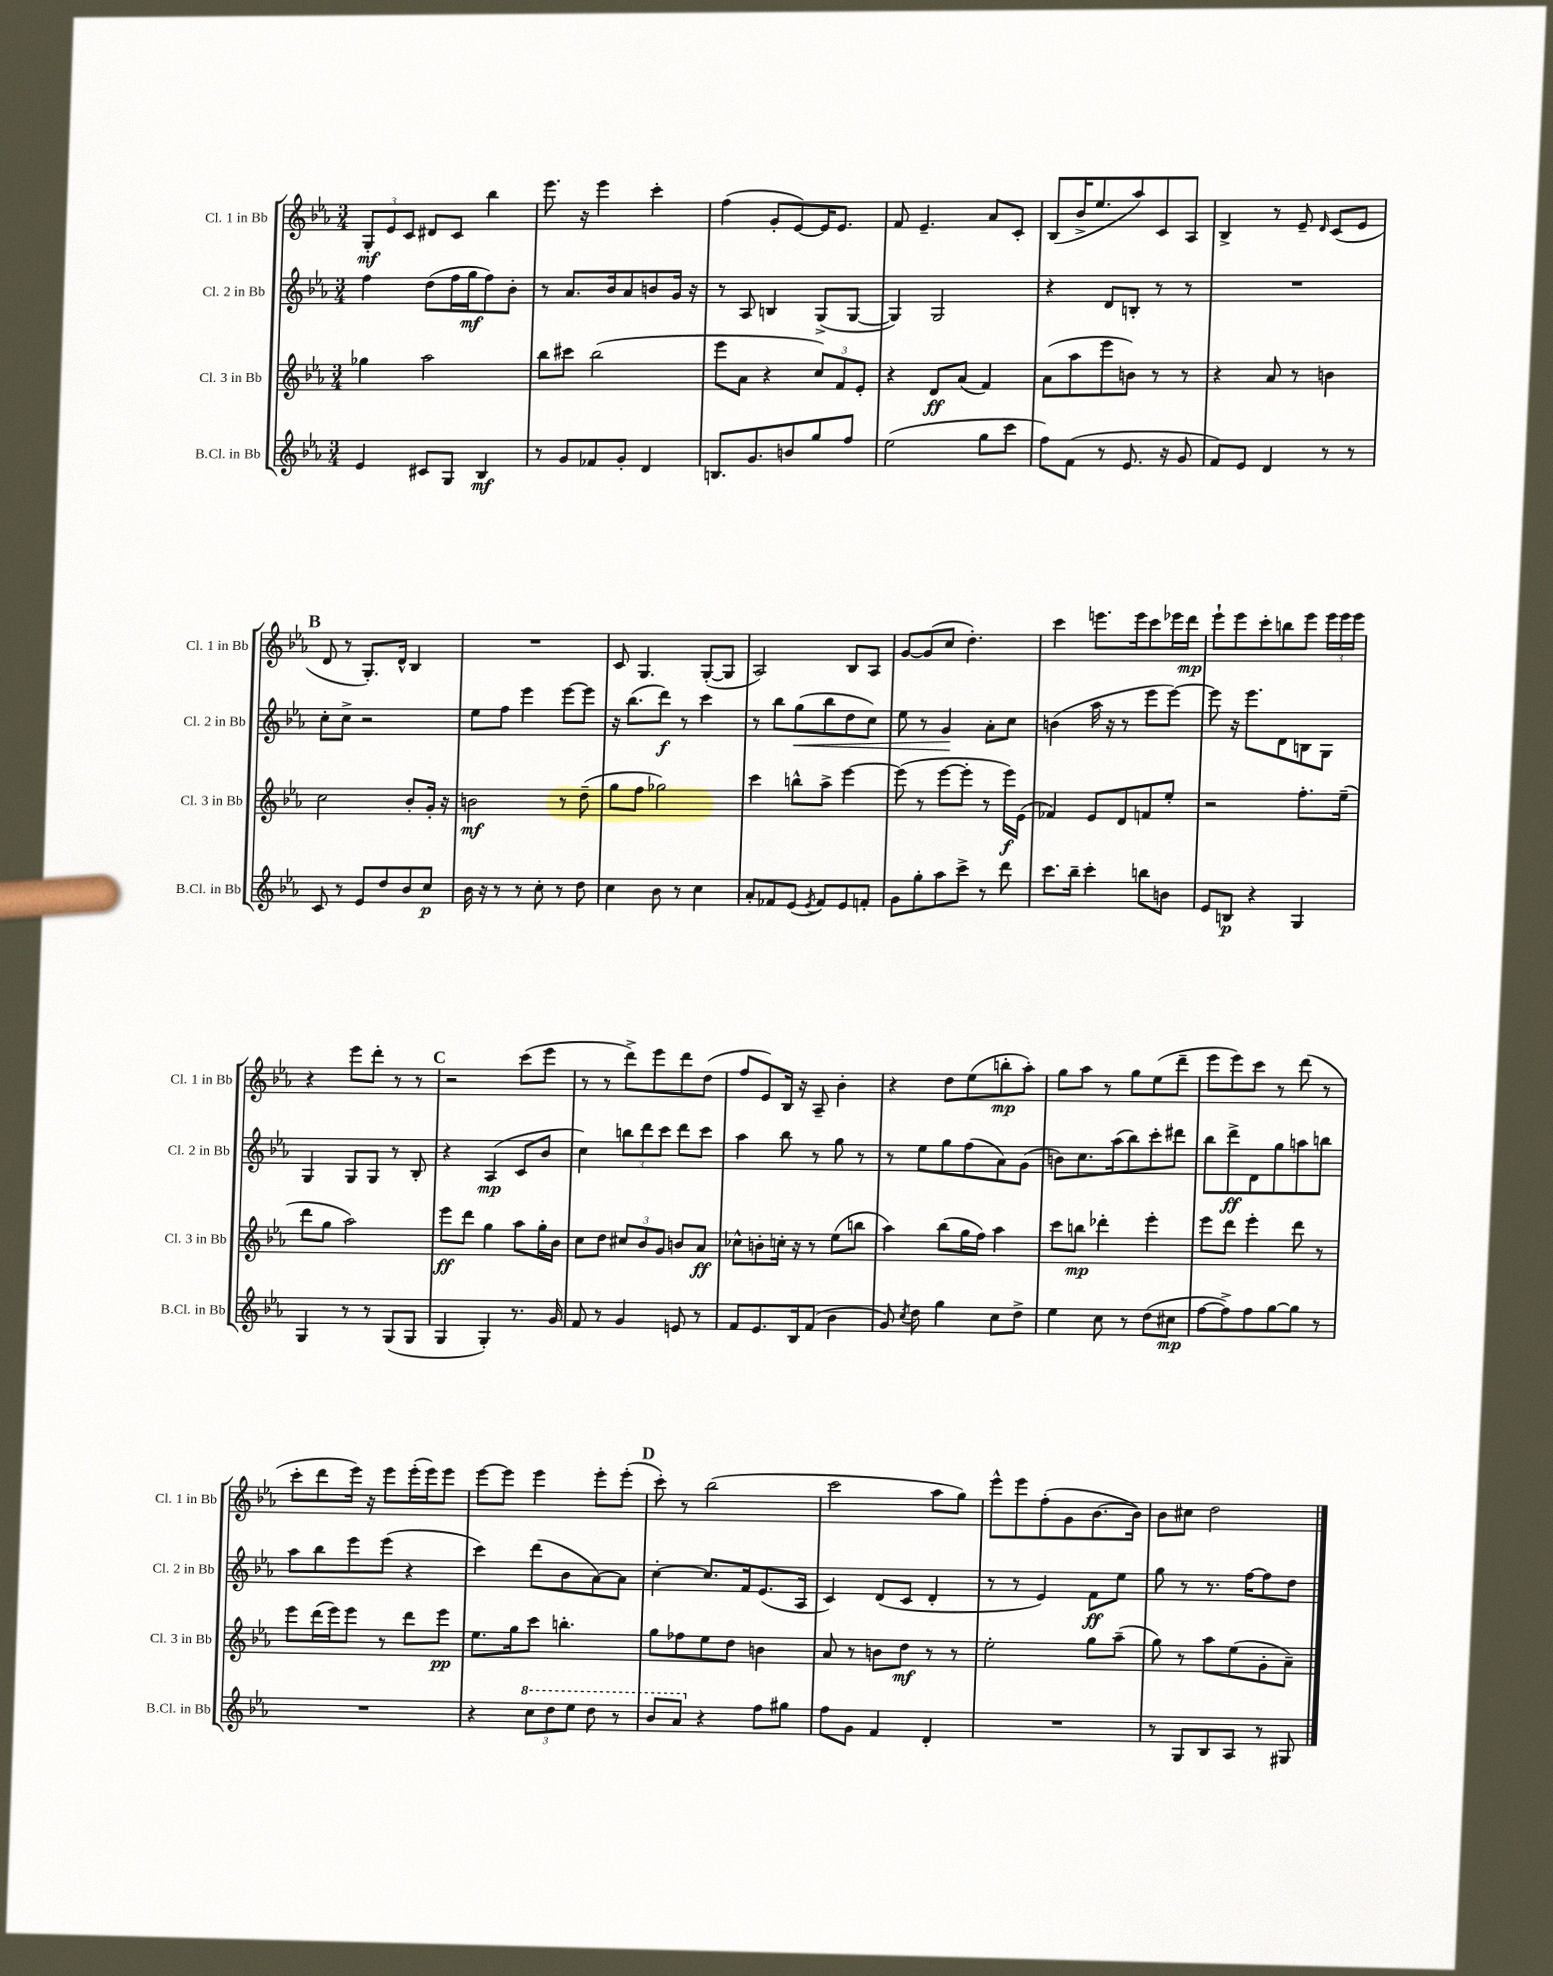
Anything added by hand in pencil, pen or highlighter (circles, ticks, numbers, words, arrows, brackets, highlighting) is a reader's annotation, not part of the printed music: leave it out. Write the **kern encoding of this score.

**kern	**kern	**kern	**kern
*staff4	*staff3	*staff2	*staff1
*clefG2	*clefG2	*clefG2	*clefG2
*k[b-e-a-]	*k[b-e-a-]	*k[b-e-a-]	*k[b-e-a-]
*M3/4	*M3/4	*M3/4	*M3/4
4e-/	4gg-\	4ff\	12G'/L
.	.	.	12e-/
.	.	.	12c/J
8c#/L	2aa-\	(8dd\L	8d#/L
8G/J	.	16ff\L	8c/J
.	.	16gg\J	.
4B-/	.	8ff\)	4bb-\
.	.	8b-'\J	.
=	=	=	=
8r	8bb-\L	8r	8.eee-\
8g/L	8ccc#\J	8.a-/L	.
.	.	.	16r
8f-/	(2bb-\	.	4eee-\
.	.	16b-/k	.
8g'/J	.	8a-/	.
4d/	.	8b/	4ccc'\
.	.	16g/Jk	.
.	.	16r	.
=	=	=	=
8.B/L	8eee-\L	8r	(4ff\
.	8a-\J	8A-/	.
8.g/	.	.	.
.	4r	4B/	8g'/L
8b/	.	.	[8e-/)
8gg/	12cc/L)	(8G^/L	16e-/]K
.	.	.	8.e-/J
.	12f/	.	.
8ff/J	.	[8G/J	.
.	12e-'/J	.	.
=	=	=	=
(2ee-\	4r	4G/])	8f/
.	.	.	4.e-~/
.	8d/L	2G/	.
.	(8a-/J	.	.
8gg\L	4f/)	.	8a-/L
8ccc\J	.	.	8c'/J
=	=	=	=
8ff\L)	(8a-\L	4r	(8B-/L
(8f\J	8aa-\	.	16b-^/K
.	.	.	8.ee-/
8r	8eee-\	8d/L	.
8.e-/	8b\J)	8B'/J	8aa-/)
.	8r	8r	8c/
16r	.	.	.
8g/	8r	8r	8A-/J
=	=	=	=
8f/L)	4r	2.r	4B-^/
8e-/J	.	.	.
4d/	8a-/	.	8r
.	8r	.	8e-~/
.	.	.	16qqd/
8r	4b\	.	(8c/L
8r	.	.	8e-/J
=	=	=	=
8c/	2cc\	8cc'\L	8d/
8r	.	8cc^\J	8r
8e-/L	.	2r	8.G'/L)
8dd/	.	.	.
.	.	.	16d^^/Jk
8b-/	8b-'/L	.	4B-/
8cc/J	16g'/Jk	.	.
.	16r	.	.
=	=	=	=
16b-\	2b\	8ee-\L	2.r
16r	.	.	.
8r	.	8ff\J	.
8r	.	4eee-\	.
8cc'\	.	.	.
8r	8r	[8eee-\L	.
8dd\	(8dd~\	8eee-\]J	.
=	=	=	=
4cc\	8gg\L	16r	8c/
.	.	(8.bb-\L	.
.	8ff\J	.	4.G/
8b-\	2gg-\)	8ddd\J)	.
8r	.	8r	.
4cc\	.	4ccc\	([8G'/L
.	.	.	8G/]J
=	=	=	=
8a-'/L	4ccc\	8r	2A-/)
8f-/	.	8bb-\L	.
(8e-/J	8bb^^\L	(8gg\	.
8qe-/	.	.	.
8f-/L)	8aa-^\J	8bb-\	.
8e-/	[4eee-\	8dd\	8B-/L
8f'/J	.	8cc\J)	8A-/J
=	=	=	=
8g\L	(8eee-\]	8ee-\	[8g/L
8gg'\	8r	8r	(8g/]
8aa-\	[8eee-\L	4g/	8cc/J
8ccc^\J	8eee-'\]J	.	4.dd'\)
8r	8r	8a-'\L	.
8ddd\	16eee-\LL)	8cc\J	.
.	(16e-\JJ	.	.
=	=	=	=
8.ccc\L	4f-/)	(4b\	4ccc\
16bb-~\Jk	.	.	.
4ccc'\	8e-/L	16aa-\	8.eee\L
.	.	16r	.
.	8d/	8r	.
.	.	.	16eee\k
8bb\L	8f/	8eee-\L	8ccc\
8b\J	8ee-'/J	[8eee-\J)	16eee-\L
.	.	.	16ddd\JJ
=	=	=	=
8e-/L	2r	8eee-\]	8eee-`\L
8B/J	.	16r	8eee-\
.	.	8.eee-\L	.
4r	.	.	8ccc'\
.	.	8d\	8bb\
4G/	8.ff'\L	8B\	8eee-\J
.	.	8G\J	24eee-\LL
.	.	.	24eee-\
.	(16ee-~\Jk	.	.
.	.	.	24eee-\JJ
=	=	=	=
4G/	8ddd\L	4G/	4r
.	8gg\J	.	.
8r	2aa-\)	8G/L	8eee-\L
8r	.	8G/J	8ddd'\J
(8G/L	.	8r	8r
8G/J	.	8B-'/	8r
=	=	=	=
4G/	8eee-\L	4r	2r
.	8ddd\J	.	.
4G'/)	4gg\	(4A-/	.
8.r	8aa-\L	8c/L	(8ccc\L
.	16gg'\L	8b-/J	8eee-\J
16g/	16b-\JJ	.	.
=	=	=	=
8f/	8cc\L	4cc\)	8r
8r	8dd\J	.	8r
4g/	12cc#/L	12bb\L	8ddd^\L)
.	12b-/	12ddd\	.
.	.	.	8eee-\
.	12g/J	12ccc\J	.
8e/	8b/L	8ddd\L	8ddd\
8r	8a-/J	8ccc\J	(8dd\J
=	=	=	=
8f/L	8cc-^^\L	4aa-\	8ff/L
8.e-/	8b'\	.	8e-/)
.	16cc'\Jk	8bb-\	16B-/Jk
16B-/k	16r	.	16r
(8f/J	8r	8r	8A-~/
4b-\	(8ee-\L	8gg\	4b-'\
.	8bb\J	8r	.
=	=	=	=
8g/)	4aa-\)	8r	4r
8qcc/	.	.	.
8dd\	.	8ee-\L	.
4gg\	(8bb-\L	8gg\	8dd\L
.	16gg\L	(8ff\	(8ee-\
.	16ff\JJ)	.	.
8cc\L	4aa-\	8a-\)	8bb'\
8dd^\J	.	(8g\J	8aa-'\J)
=	=	=	=
4ee-\	8ccc\L	8b\L)	8gg\L
.	8bb\J	8.cc\	8aa-\J
8cc\	4ddd-'\	.	8r
.	.	(16aa-\k	.
8r	.	8bb-\)	8gg\L
(8dd\L	4eee-'\	8ccc'\	(8ee-\
8cc#\J	.	8ddd#\J	8ddd~\J
=	=	=	=
[8ff\L	8eee-\L	8bb-\L	8eee-\L
8ff^\])	8ddd\J	8ddd^\	8eee-\)
8ff\	4eee-'\	8d\	8ccc\J
[8gg\	.	8gg\	8r
8gg\]J	8ddd\	8aa\	(8ddd\
8r	8r	8bb\J	8r
=	=	=	=
2.r	8eee-\L	8aa-\L	8ccc'\L
.	(16ddd\L	8bb-\	8ddd\
.	16eee-\J)	.	.
.	8eee-\J	8eee-\	16eee-\Jk)
.	.	.	16r
.	8r	(8eee-\J	8eee-\L
.	8ddd\L	4r	(16eee-'\L
.	.	.	16eee-\J)
.	8eee-\J	.	8eee-\J
=	=	=	=
4r	8.ee-\L	4ccc\)	[8eee-\L
.	.	.	8eee-\]J
.	16gg\k	.	.
12ccc\L	8ccc\J	(8ddd\L	4eee-\
12ddd\	.	.	.
.	4.bb'\	8b-\	.
12eee-\J	.	.	.
8ddd\	.	[8a-\)	8eee-'\L
8r	.	8a-\]J	(8eee-'\J
=	=	=	=
8bb-/L	8gg\L	[4cc'\	8ccc'\)
8aa-/J	8ff-\	.	8r
4r	8ee-\	8.cc/]L	(2bb-\
.	8dd\J	.	.
.	.	16f/k	.
8ff\L	4b\	(8.e-/	.
8gg#\J	.	.	.
.	.	16A-/Jk	.
=	=	=	=
8ff\L	8a-/	4c/)	2ccc\
8g\J	8r	.	.
4f/	8b\L	(8d/L	.
.	8dd\J	8c/J	.
4d'/	8r	4d'/	8aa-\L
.	8r	.	8gg\J)
=	=	=	=
2.r	2ee-'\	8r	8eee-^^\L
.	.	8r	8eee-\
.	.	4e-/)	(8ff'\
.	.	.	8g\
.	8gg\L	8f\L	[8.b-\
.	(8aa-~\J	8ee-\J	.
.	.	.	16b-\]Jk)
=	=	=	=
8r	8gg\)	8gg\	8b-\L
8G/L	8r	8r	8cc#\J
8B-/	8aa-\L	8.r	2dd\
8A-/J	(8ee-\	.	.
.	.	[16ff\LK	.
8r	8g'\	8ff\]	.
8G#/	8a-~\J)	8dd\J	.
==	==	==	==
*-	*-	*-	*-
